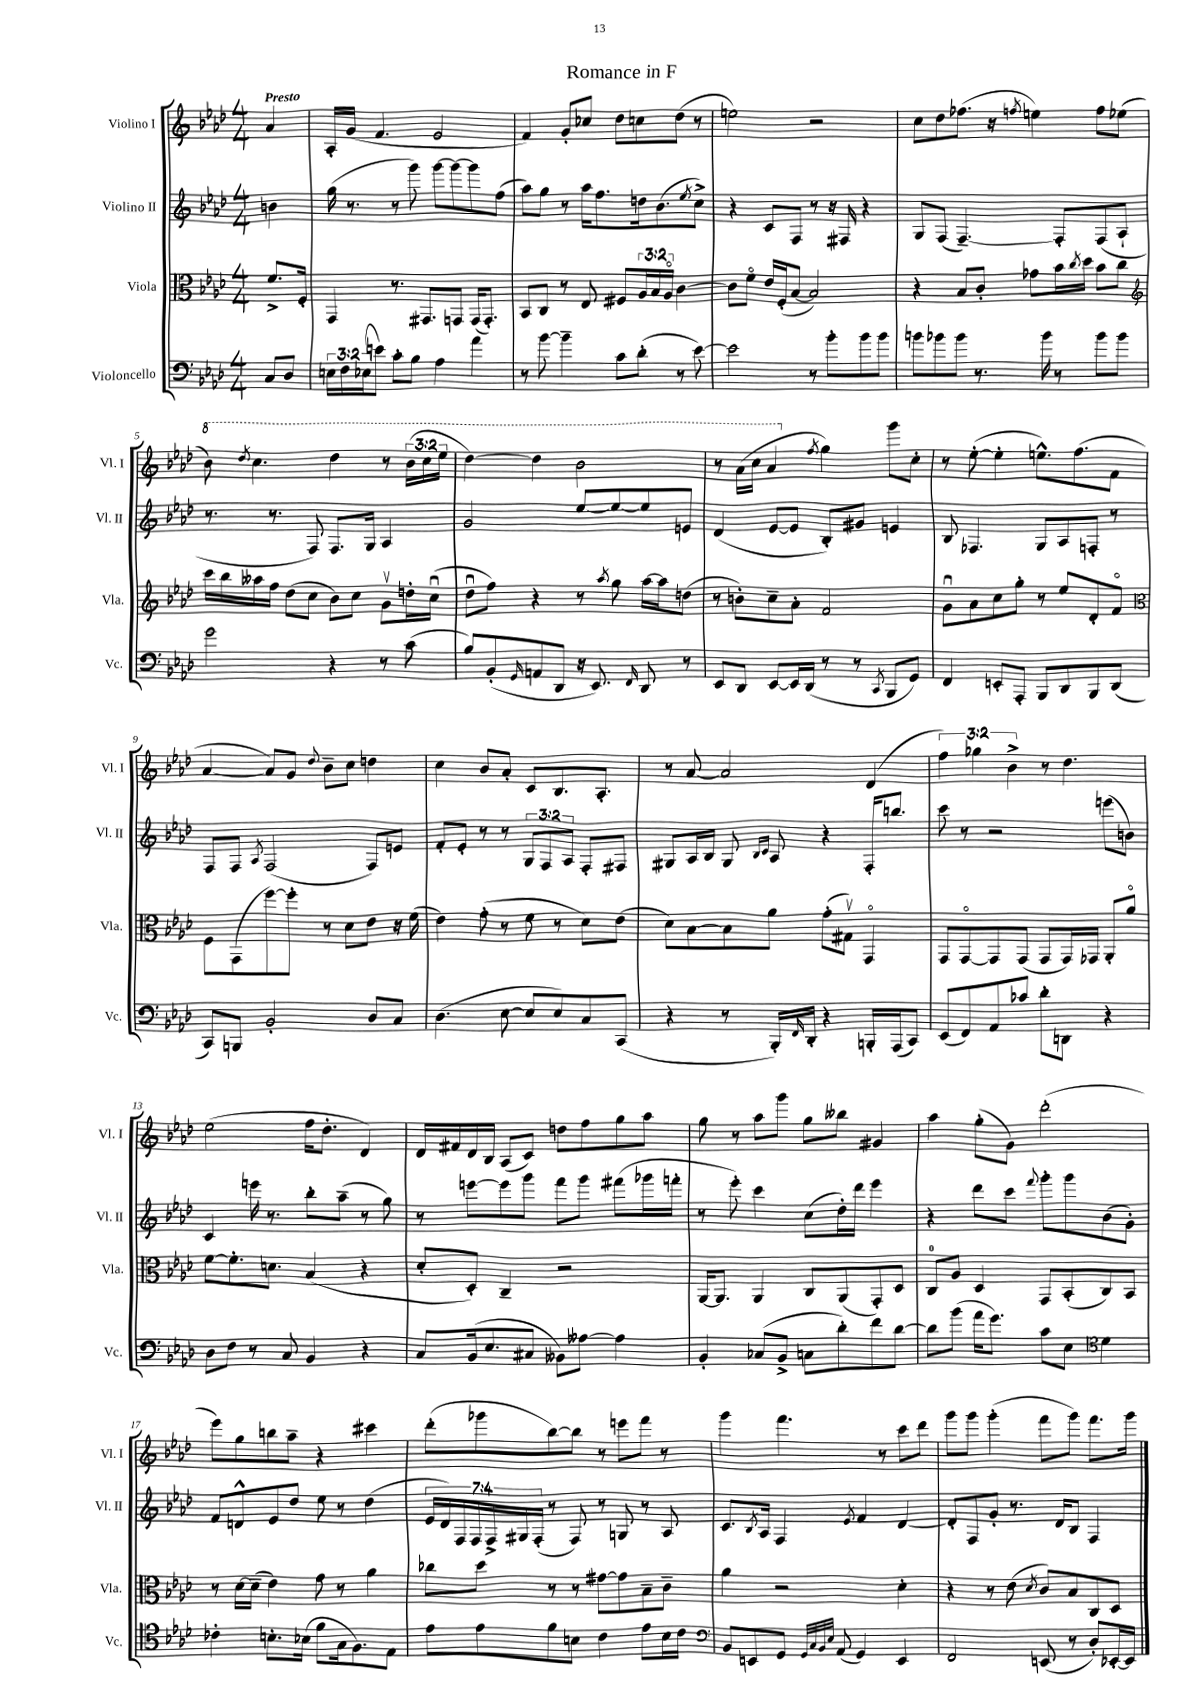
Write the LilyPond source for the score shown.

\header { title = "Romance in F" }
<<
\new StaffGroup <<
\new Staff = "s0" \with { instrumentName = "Violino I" shortInstrumentName = "Vl. I" } {
    \clef treble \key aes \major \numericTimeSignature \time 4/4 \override Staff.TupletNumber.text = #tuplet-number::calc-fraction-text \partial 4 \tempo "Presto"
    aes'4 |
    aes16-. g'16( f'4. ees'2 |
    f'4) g'8-. ces''8 des''8 c''8 des''8( r8 |
    e''2) r2 |
    c''8 des''8 fes''8.( r16 \acciaccatura { f''8 } e''4) f''8 ees''8( |
    \ottava #1 bes''8) \acciaccatura { des'''8 } c'''4. des'''4 r8 \tuplet 3/2 { bes''16( c'''16 ees'''16 } |
    des'''4~) des'''4 bes''2 |
    r8 aes''16( c'''16 aes''4 \ottava #0 \acciaccatura { f''8 } g''4) g'''8 c''8-. |
    r8 ees''8~-.( ees''4-. e''8.-^) f''8.( f'8 |
    aes'4~ aes'8) g'8 \appoggiatura { des''8 } bes'8-- c''8 d''4 |
    c''4 bes'8 aes'8-. c'8 bes8. aes8.-. |
    r8 aes'8~ aes'2 des'4( |
    \tuplet 3/2 { f''4) ges''4 bes'4-> } r8 des''4. |
    ees''2( f''16 des''8.-. des'4) |
    des'16 fis'16 des'16 bes16 aes8( c'8) d''8 f''8 g''8 aes''8 |
    g''8 r8 aes''8 g'''8 g''8 beses''8 gis'4 |
    aes''4 g''8-.( g'8) des'''2-.( |
    ees'''8) g''8 b''8 aes''8-- r4 cis'''4 |
    des'''8-.( ges'''8 bes''8~) bes''8 r8 e'''8 f'''8 r8 |
    g'''4 f'''4. r8 c'''8 des'''8 |
    g'''8 g'''8 g'''4-.( f'''8 g'''8) f'''8. g'''16 \bar "|." |
}
\new Staff = "s1" \with { instrumentName = "Violino II" shortInstrumentName = "Vl. II" } {
    \clef treble \key aes \major \numericTimeSignature \time 4/4 \override Staff.TupletNumber.text = #tuplet-number::calc-fraction-text \partial 4
    b'4 |
    g''16( r8. r8 g'''8) g'''8~ g'''8~ g'''8 f''8( |
    aes''8) g''8 r8 aes''16 f''8. d''16 bes'8.( \acciaccatura { ees''8 } c''8->) |
    r4 c'8 f8 r8 r16 fis16 r4 |
    g8 f8( f4.~--) f8-. f8( aes8-! |
    r8. r8. f8) f8. g16 aes4 |
    g'2 ees''8~ ees''8~ ees''8 e'8 |
    des'4( ees'8~ ees'8 bes8-.) gis'8 e'4 |
    bes8 fes4. g8 aes8 f8-. r8 |
    f8 f8 \acciaccatura { aes8 } f2( f8) e'8 |
    f'8-. ees'8-. r8 r8 \tuplet 3/2 { g8 f8 aes8 } f8-. fis8 |
    gis8 aes16 bes16 gis8 \grace { bes16 c'16 } aes8 r4 f16-. b''8. |
    c'''8 r8 r2 e'''8( b'8) |
    c'4 e'''16 r8. bes''8-. aes''8--( r8 g''8) |
    r8 e'''8~ e'''8 g'''8 f'''8 g'''8 fis'''8( ges'''16 f'''16-. |
    r8 ees'''8-.) c'''4 c''8( des''16-.) des'''16 ees'''4 |
    r4 des'''8 c'''8 \appoggiatura { f'''8 } g'''8-. g'''8 bes'8( g'8-.) |
    f'8 d'8-^ ees'8 des''8 ees''8 r8 des''4( |
    \tuplet 7/4 { ees'16 des'16) f16 f16 f16-> gis16 f16-.( } r8 f8) r8 g8 r8 aes8 |
    c'8. \acciaccatura { bes8 } aes16 f4 \acciaccatura { ees'8 } f'4 des'4~ |
    des'8-. f8 g'8-. r8. des'16 bes8 f4 \bar "|." |
}
\new Staff = "s2" \with { instrumentName = "Viola" shortInstrumentName = "Vla." } {
    \clef alto \key aes \major \numericTimeSignature \time 4/4 \override Staff.TupletNumber.text = #tuplet-number::calc-fraction-text \partial 4
    f'8.-> f16-. |
    g,4 r8. gis,8. g,8 g,16( g,8.-.) |
    bes,8 c8 r8 ees8 fis8 \tuplet 3/2 { aes16 bes16 aes16\flageolet } c'4~ |
    c'8 f'8\flageolet ees'16 f16-.( bes8~ bes2) |
    r4 bes8 c'8-. ges'8 bes'16 \acciaccatura { c''8 } des''16 bes'8 c''8 |
    \clef treble c'''16 bes''16 aeses''16 f''16 des''8( c''8 bes'8) c''8 g'8\upbow d''16-. c''16\downbow( |
    des''8\downbow f''8) r4 r8 \acciaccatura { aes''8 } g''8 aes''16~ aes''16 d''8( |
    r8 b'8-.) c''8-- aes'8-. f'2 |
    g'8\downbow aes'8 c''8 g''8-. r8 ees''8 des'8-. f'8\flageolet |
    \clef alto f8 g,8( f''8~) f''8-. r8 des'8 ees'8 r16 f'16( |
    ees'4) g'8-.( r8 f'8 r8 des'8) ees'8( |
    des'8) bes8~ bes8 aes'8 g'8-.( gis8\upbow) g,4\flageolet |
    g,8 g,8~\flageolet g,8 g,8( g,8 g,16) ges,16 aes,8-. aes'8\flageolet |
    f'8~ f'8.-. d'8. bes4( r4 |
    des'8-. des8-.) c4-- r2 |
    aes,16~ aes,8. aes,4 c8 aes,8( g,8-.) des8 |
    c8-0 aes8 des4 g,8 bes,8-.( c8) bes,8 |
    r8 des'16~ des'16--( ees'4) g'8 r8 aes'4 |
    ces''8 des''8 r8 r8 gis'8~ gis'8 bes8-- c'8-- |
    aes'4 r2 des'4-. |
    r4 r8 ees'8( \acciaccatura { des'8 } c'8) bes8 c8 des8 \bar "|." |
}
\new Staff = "s3" \with { instrumentName = "Violoncello" shortInstrumentName = "Vc." } {
    \clef bass \key aes \major \numericTimeSignature \time 4/4 \override Staff.TupletNumber.text = #tuplet-number::calc-fraction-text \partial 4
    c8 des8 |
    \tuplet 3/2 { e16 f16 ees16( } e'8) c'8-. bes8 aes4 aes'4 |
    r8 bes'8~ bes'4-- c'8 des'8-.( r8 ees'8~) |
    ees'2 r8 bes'8-. bes'8 bes'8 |
    b'8 bes'8 bes'8 r8. bes'16 r8 bes'8 bes'8 |
    g'2 r4 r8 c'8( |
    bes8) bes,8-.( \grace { g,16 } a,8 des,8 r16 ees,8.) \grace { f,16 } des,8 r8 |
    ees,8 des,8 ees,8~ ees,16 des,16( r8 r8 \acciaccatura { c,8 } bes,,8 g,8) |
    f,4 e,8-. aes,,8-. bes,,8 des,8 bes,,8 des,8( |
    c,8) b,,8 bes,2-. des8 c8 |
    des4.( ees8~ ees8 ees8) c8 c,8( |
    r4 r8 bes,,16-.) \grace { f,16 } des,16-. r4 b,,16-. aes,,16( c,8) |
    ees,8( f,8) aes,8 ces'8 des'8-. d,8 r4 |
    des8 f8 r8 c8 bes,4 r4 |
    c8 bes,16( ees8. cis8 beses,8) aeses8~ aeses4 |
    bes,4-. ces8( bes,8-> c8 des'8-.) f'8 des'8~ |
    des'8 bes'8( aes'16 g'8.) c'8 ees8 \clef tenor des'4 |
    ces'4-. b8.-. bes16( f'8 g16 f8.) ees8 |
    ees'8 ees'8 f'8 b8 c'4 ees'8 b16 c'16 |
    \clef bass bes,8 e,8 g,8 \grace { g,32 c32 bes,32 ees32 } aes,8( g,4) e,4 |
    f,2 e,8( r8 des8-.) ees,16~-. ees,16 \bar "|." |
}
>>
>>
